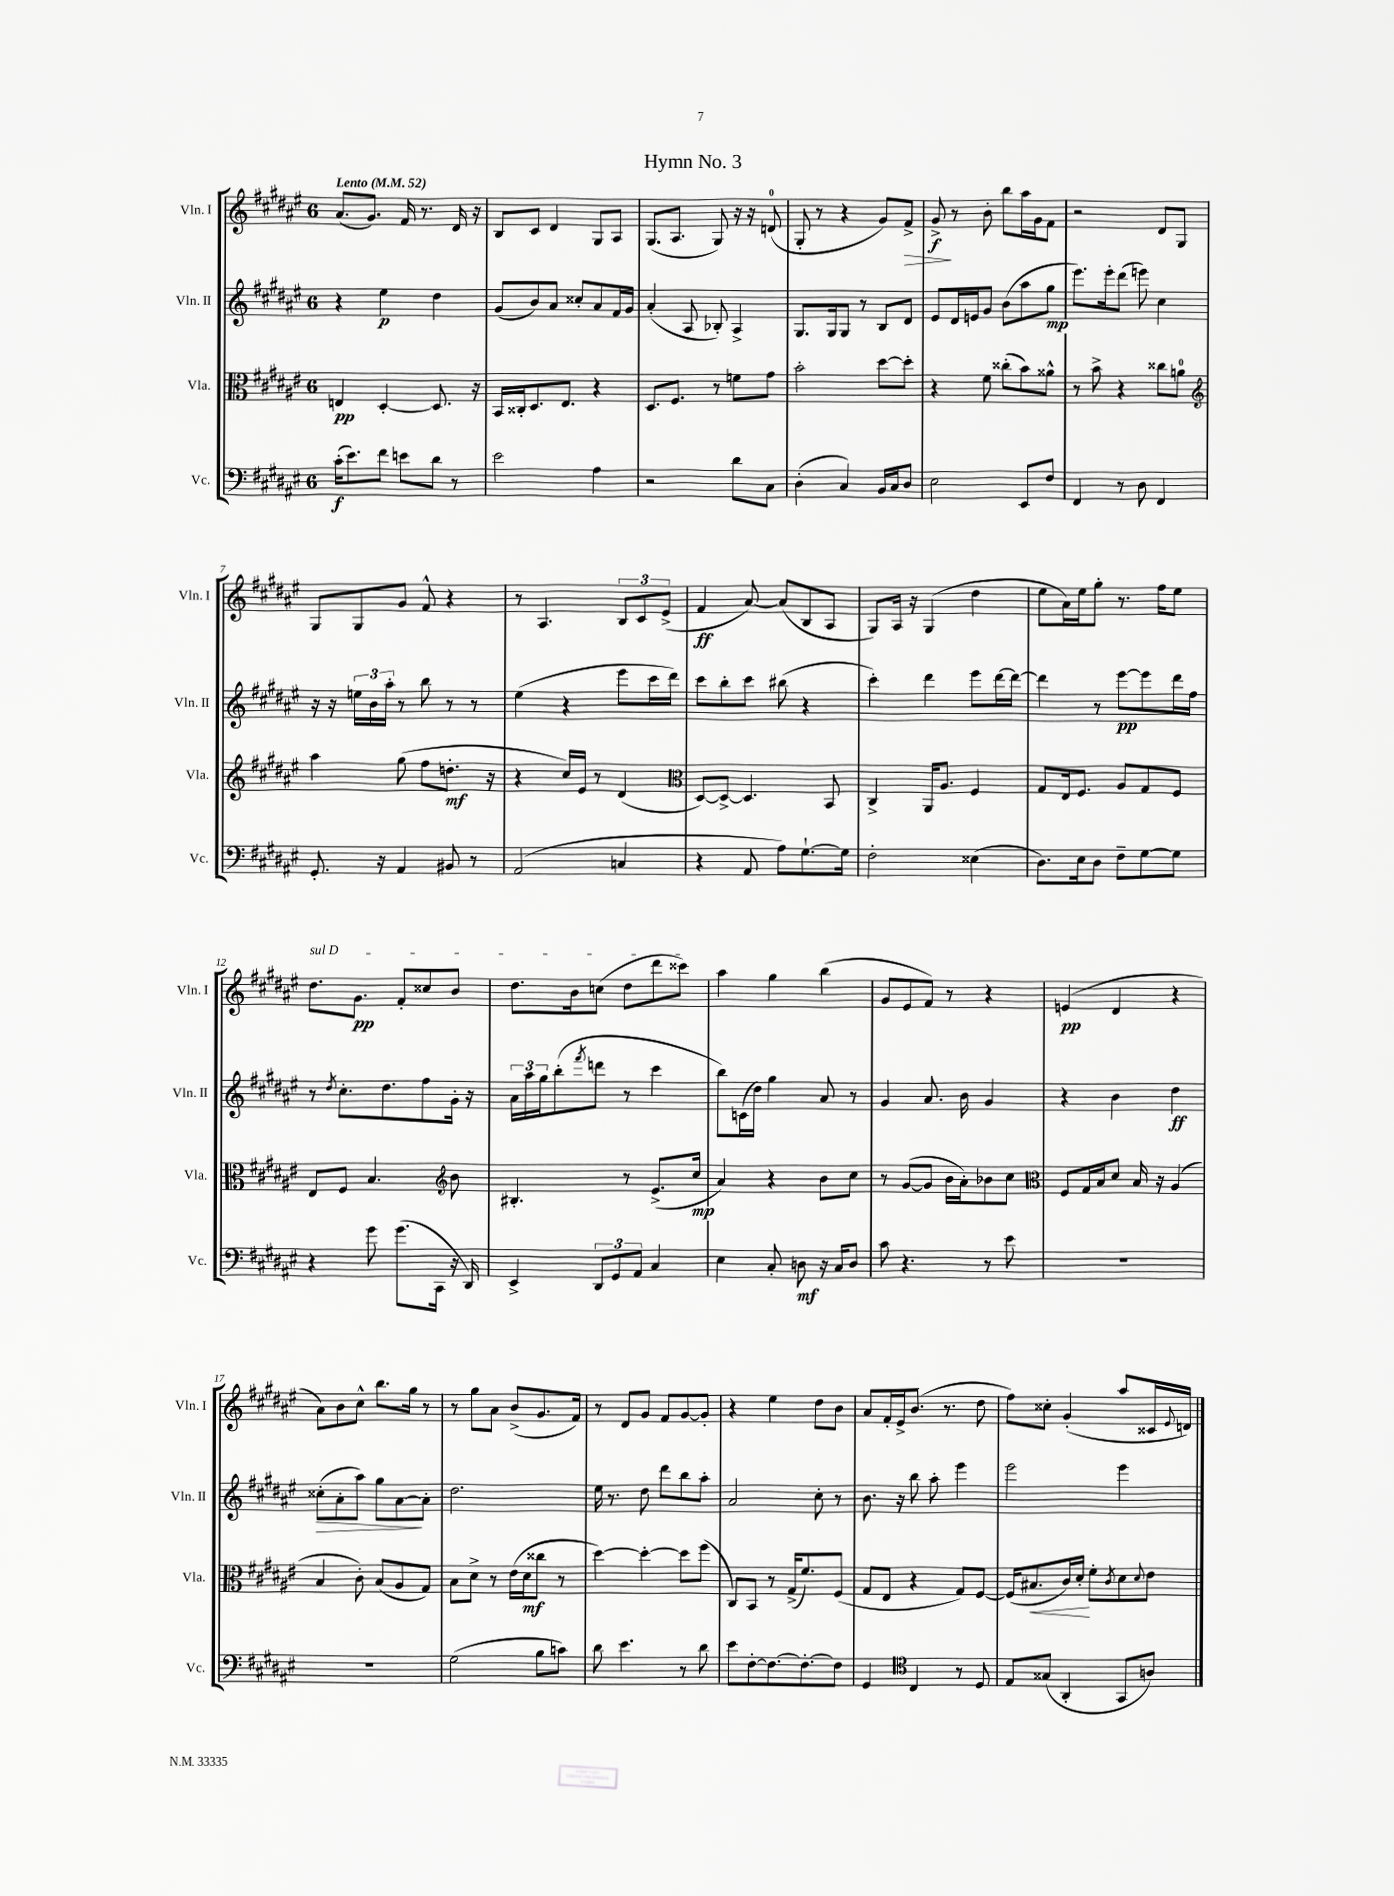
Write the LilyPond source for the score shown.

\header { title = "Hymn No. 3" }
<<
\new StaffGroup <<
\new Staff = "s0" \with { instrumentName = "Vln. I" shortInstrumentName = "Vln. I" } {
    \clef treble \key fis \major \once \override Staff.TimeSignature.style = #'single-digit \time 6/8 \tempo "Lento" 4 = 52
    ais'8.( gis'8.) fis'16 r8. dis'16 r16 |
    b8 cis'8 dis'4 gis8 ais8 |
    gis8.( ais8. gis8) r16 r16 d'8-0( |
    gis8-. r8 r4 gis'8) fis'8->\> |
    gis'8->\f\! r8 b'8-. b''8 ais''16 gis'16 fis'8 |
    r2 dis'8 gis8 |
    gis8 gis8 gis'8 fis'8-^ r4 |
    r8 ais4. \tuplet 3/2 { b8 cis'8 eis'8->( } |
    fis'4\ff ais'8~) ais'8( b8 ais8 |
    gis8) ais16 r16 gis4( dis''4 |
    eis''8 ais'16) eis''16 gis''8-. r8. fis''16 eis''8 |
    \once \override TextSpanner.bound-details.left.text = \markup { \italic "sul D" } dis''8.\startTextSpan gis'8.\pp fis'8-. cisis''8 b'8 |
    dis''8. b'16 c''8( dis''8 dis'''8 cisis'''8\stopTextSpan) |
    ais''4 gis''4 b''4( |
    gis'8 eis'8 fis'8) r8 r4 |
    e'4\pp( dis'4 r4 |
    ais'8) b'8 cis''8-^ b''8. gis''16 r8 |
    r8 gis''8 ais'8 b'8->( gis'8. fis'16) |
    r8 dis'8 gis'8 fis'8 gis'8~ gis'8-. |
    r4 eis''4 dis''8 b'8 |
    ais'8 fis'16-. eis'16-> b'8.( r8. dis''8 |
    fis''8) cisis''8-. gis'4-.( ais''8 cisis'16 \appoggiatura { eis'8 } d'16) \bar "|." |
}
\new Staff = "s1" \with { instrumentName = "Vln. II" shortInstrumentName = "Vln. II" } {
    \clef treble \key fis \major \once \override Staff.TimeSignature.style = #'single-digit \time 6/8
    r4 eis''4\p dis''4 |
    gis'8( b'8) ais'8 cisis''8-. ais'8 fis'16 gis'16 |
    ais'4-.( ais8 bes8-.) ais4-> |
    gis8. gis16 gis8 r8 b8 dis'8 |
    eis'8 dis'16 e'16 gis'8 b'8( ais''8 gis''8\mp |
    eis'''8.) eis'''16-. dis'''8( e'''8) cis''4 |
    r16 r16 \tuplet 3/2 { e''16 b'16 ais''16-. } r8 b''8 r8 r8 |
    eis''4( r4 eis'''8 cis'''16 dis'''16) |
    cis'''8 b''8-. cis'''8 bis''8( r4 |
    cis'''4-.) dis'''4 eis'''8 dis'''16~ dis'''16~ |
    dis'''4 r8 eis'''8~\pp eis'''8 dis'''16 fis''16 |
    r8 \acciaccatura { dis''8 } cis''8.-. dis''8. fis''8 gis'16-. r16 |
    \tuplet 3/2 { ais'16 ais''16 gis''16 } b''8-.( \acciaccatura { fis'''8 } d'''8 r8 cis'''4 |
    b''8) c'16( dis''16) gis''4 ais'8 r8 |
    gis'4 ais'8. b'16 gis'4 |
    r4 b'4 dis''4\ff |
    cisis''8-.\>( ais'8-. ais''8) gis''8 ais'8~\! ais'8-. |
    dis''2. |
    eis''16 r8. dis''8 dis'''8 b''8 ais''8-. |
    ais'2 cis''8-. r8 |
    b'8. r16 b''8 ais''8-. eis'''4 |
    eis'''2 eis'''4 \bar "|." |
}
\new Staff = "s2" \with { instrumentName = "Vla." shortInstrumentName = "Vla." } {
    \clef alto \key fis \major \once \override Staff.TimeSignature.style = #'single-digit \time 6/8
    e4\pp dis4~-. dis8. r16 |
    b,16 cisis16-. dis8. eis8. r4 |
    dis8. fis8. r8 f'8 gis'8 |
    b'2-. dis''8~ dis''8-. |
    r4 fis'8 cisis''8-.( b'8) aisis'8-^ |
    r8 b'8-> r4 cisis''8 a'8-0 |
    \clef treble ais''4 gis''8( fis''8 d''8.-.\mf r16 |
    r4 cis''16) eis'16 r8 dis'4( |
    \clef alto dis8~) dis8~-> dis4. b,8 |
    cis4-> ais,16 ais8. fis4 |
    gis8 eis16 fis8. ais8 gis8 fis8 |
    eis8 fis8 b4. \clef treble b'8 |
    bis4.-. r8 eis'8.->( cis''16\mp |
    ais'4) r4 b'8 cis''8 |
    r8 gis'8~( gis'8 b'16 ais'16-.) bes'8 cis''8 |
    \clef alto fis8 gis16 b16 dis'8 b16 r16 ais4( |
    b4 cis'8-.) b8( ais8 gis8) |
    b8 dis'8-> r8 eis'16( dis'16\mf cisis''8 r8 |
    dis''4~) dis''4~-. dis''8 fis''8( |
    cis8) b,8 r8 gis16->( fis'8.) fis8( |
    gis8 eis8 r4 gis8) fis8~ |
    fis16( bis8.\< cis'16) dis'16-.\! fis'8-. \acciaccatura { cis'8 } dis'8 \appoggiatura { dis'8 } eis'8 \bar "|." |
}
\new Staff = "s3" \with { instrumentName = "Vc." shortInstrumentName = "Vc." } {
    \clef bass \key fis \major \once \override Staff.TimeSignature.style = #'single-digit \time 6/8
    cis'16-.\f( eis'8.) fis'8 e'8 dis'8 r8 |
    eis'2 ais4 |
    r2 dis'8 cis8 |
    dis4-.( cis4) b,16 cis16 dis8 |
    eis2 eis,8 fis8 |
    fis,4 r8 dis8 fis,4 |
    gis,8.-. r16 ais,4 bis,8 r8 |
    ais,2( c4 |
    r4 ais,8 ais8) gis8.~-! gis16 |
    fis2-. eisis4( |
    dis8.) eis16 dis8 fis8-- gis8~ gis8 |
    r4 gis'8 gis'8.( cis,16 r16 dis,16) |
    eis,4-> \tuplet 3/2 { dis,8 gis,8 ais,8 } cis4 |
    eis4 cis8-. d8\mf r16 cis16 d8 |
    cis'8 r4. r8 eis'8 |
    R2. |
    R2. |
    gis2( b8 c'8) |
    dis'8 eis'4. r8 dis'8 |
    eis'8 fis8~-. fis8.~ fis8.~-. fis8 |
    gis,4 \clef tenor cis4 r8 dis8 |
    eis8 gisis8( ais,4-. gis,8 a8) \bar "|." |
}
>>
>>
